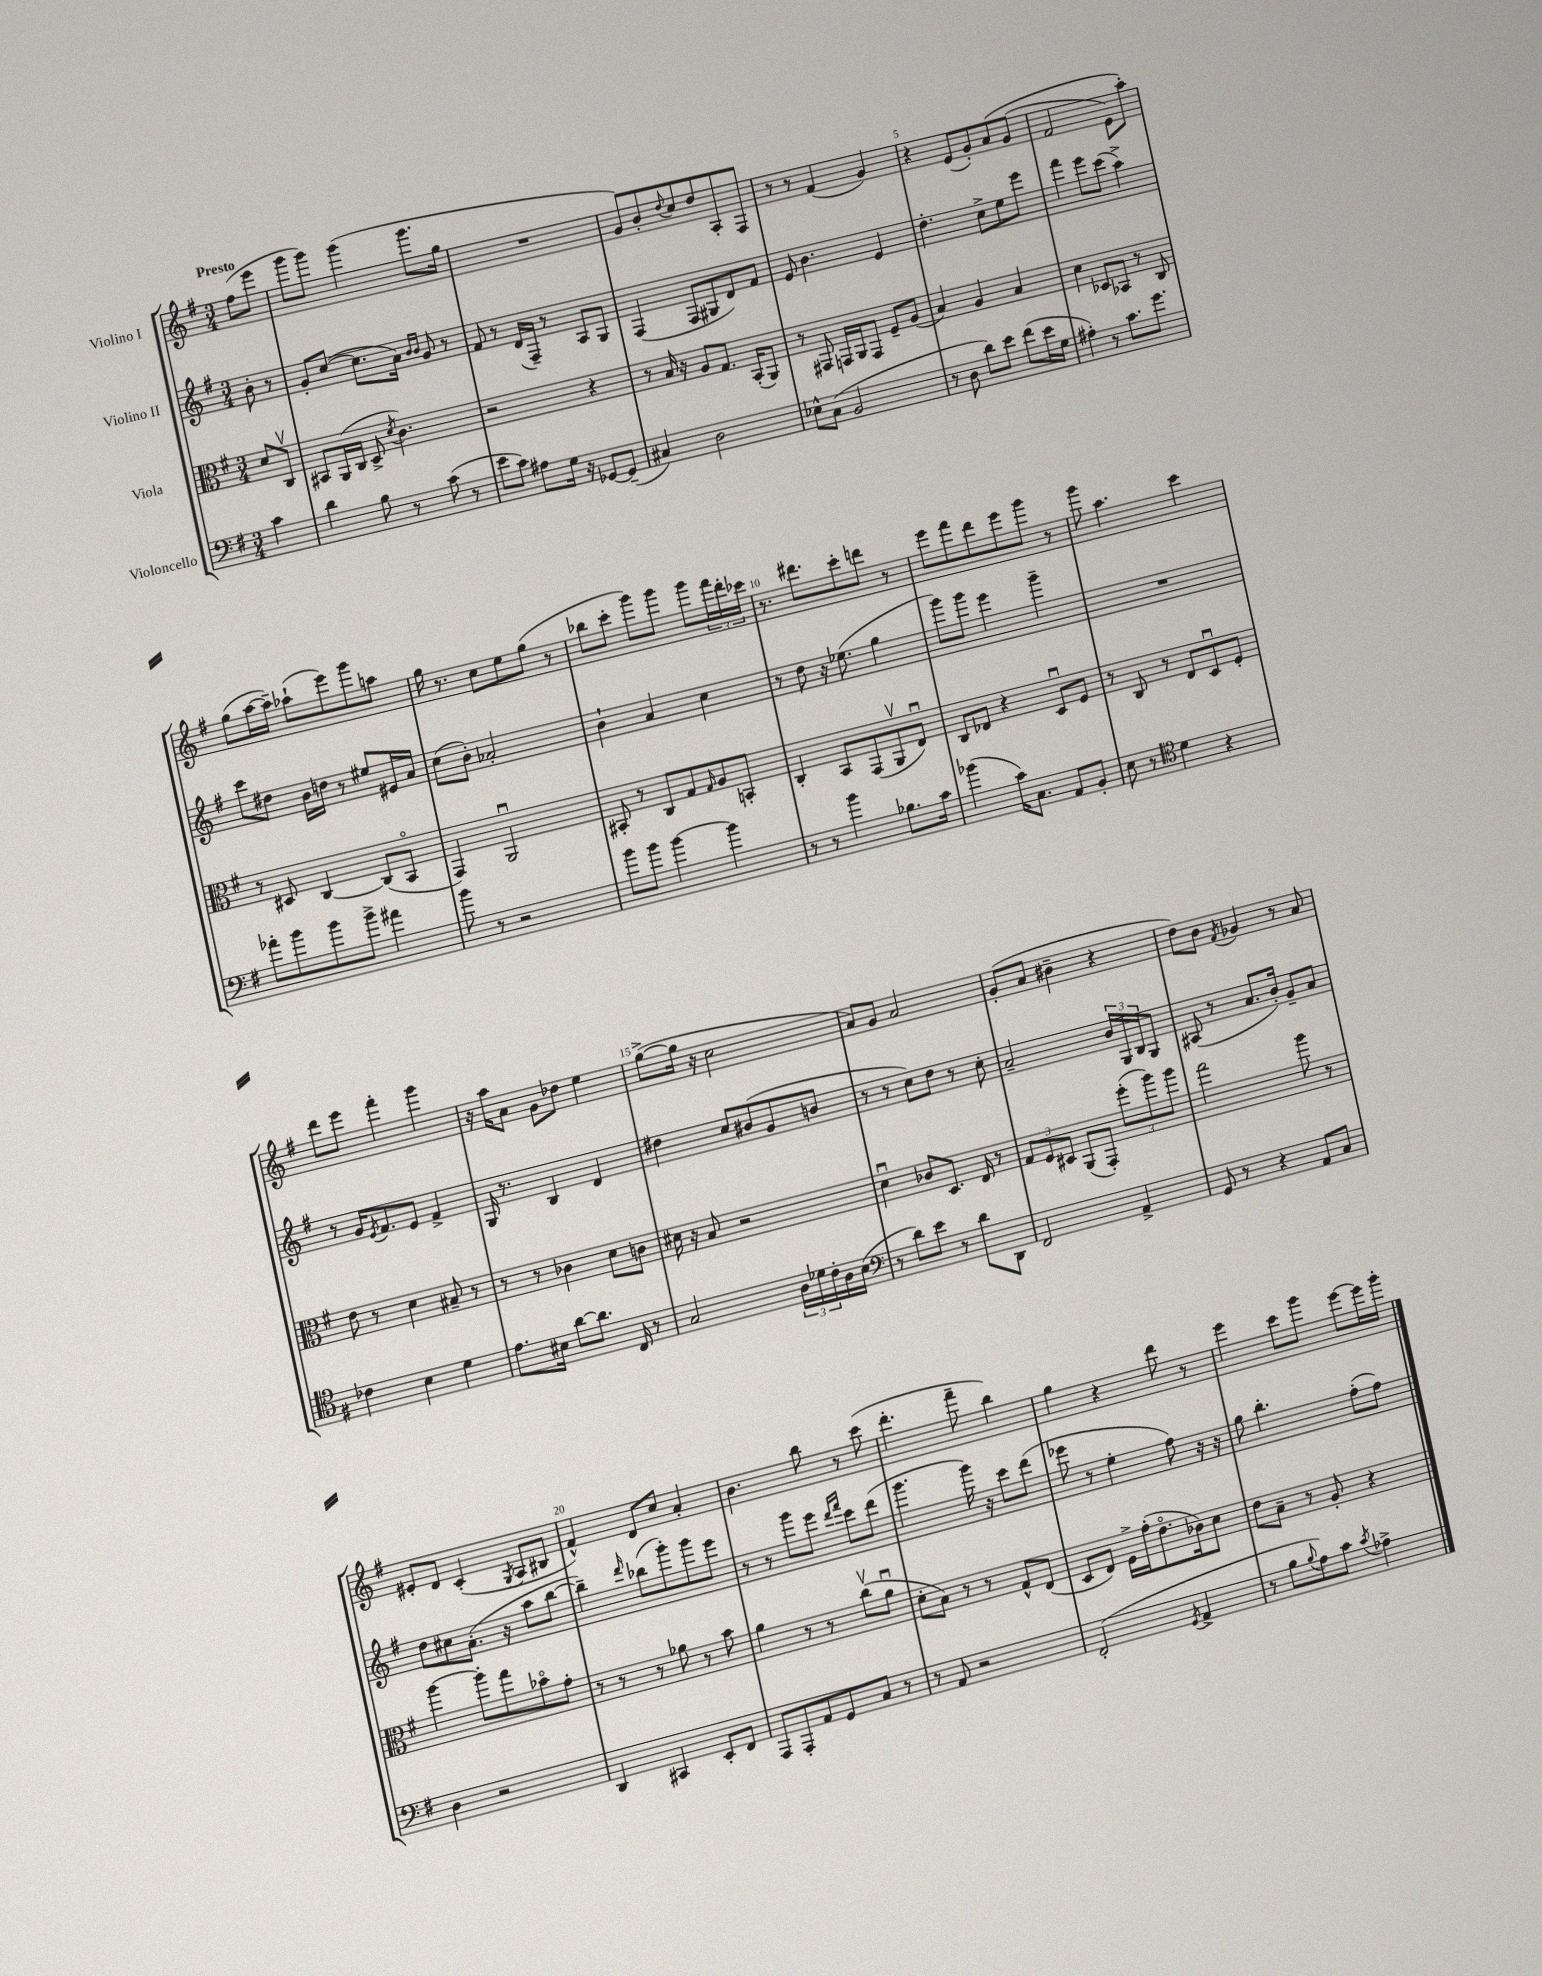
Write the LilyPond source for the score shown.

<<
\new StaffGroup <<
\new Staff = "s0" \with { instrumentName = "Violino I" } {
    \clef treble \key g \major \numericTimeSignature \time 3/4 \partial 4 \tempo "Presto"
    fis''8( e'''8 |
    g'''8 g'''8) g'''4( g'''8. g''16 |
    R2. |
    g'8) b'8-. \appoggiatura { d''8 } c''8 d''8 a8-. fis8 |
    r8 r8 fis'4( g'4) |
    r4 e'8( g'8-.) a'8\( g'8( |
    fis'2 e'8) a''8-.\) |
    g''8( a''16~ a''16--) aes''8-!( e'''8) g'''8 a''8 |
    g''16 r8. c''8 e''8 g''8( r8 |
    bes''8 c'''8-. g'''8) g'''8 g'''8 \tuplet 3/2 { fis'''16 d'''16-. ces'''16 } |
    r8. dis'''8. c'''8-. d'''8 r8 |
    e'''8 fis'''8 d'''8 e'''8 g'''8 r8 |
    g'''8 a''4. c'''4 |
    d'''8 e'''8 fis'''4-. g'''4 |
    r16 a''16 a'8 g'8 des''8 e''4 |
    g''8~->( g''16 r16 c''2 |
    a'8) g'8 a'2 |
    g'8-.( a'8 bis'4-- r4 |
    d''8) b'8 \acciaccatura { fis'8 } ges'4 r8 a'8 |
    eis'8-. d'8 c'4-.( \acciaccatura { g8 } a8 bis8 |
    fis'4-^) d'8 c''8 a'4-. |
    b'4. b''8 r8 c'''8( |
    d'''4.-. fis'''8-- b''4) |
    g''4 r4 d'''8 r8 |
    e'''4 c'''8 g'''8 e'''8~ e'''16 g'''16-. \bar "|." |
}
\new Staff = "s1" \with { instrumentName = "Violino II" } {
    \clef treble \key g \major \numericTimeSignature \time 3/4 \partial 4
    b'8-. r8 |
    g'8-. c''8~( c''8. a'16) \grace { b'16 b'16 } g'8 r8 |
    fis'8 r8 d'16( fis16--) r8 a8 g8 |
    fis4( fis8 gis8 d'8) fis'8 |
    e'8 b'4. e'4 |
    d''4.-. c''8-> e''8 e'''8 |
    fis'''4 e'''8 c'''8( a''4->) |
    c'''8 dis''8 b'16 d''16 r8 eis''8 eis'16 a'16 |
    c''8( b'8-.) aes'2-. |
    b'4-! a'4 c''4 |
    r8 d''8 r16 ees''8.( g''4 |
    g'''8) g'''8 e'''4 g'''4-- |
    R2. |
    r8 g'16 \acciaccatura { e'8 } fis'8. e'8 fis'4-> |
    g16 r8. b4 d'4 |
    dis''4 c''8 bis'8( g'8 b'8 |
    r8 r8 c''8) d''8 r8 c''8-. |
    a'2-- \tuplet 3/2 { b'16 g16 b16 } g8 |
    ais8( r8 a'8. b'16-.) g'8-- a'8 |
    d''8 cis''8 a'8.-.( r16 a''8 b''8~ |
    b''4--) \grace { d'''16 } bes''8( g'''8-.) g'''8 e'''8 |
    r8 r8 g'''8 e'''8 \grace { d'''16 fis'''16 } c'''8 d'''8( |
    g'''4. g'''16) r16 c'''8 d'''8( |
    ees'''8 r8 e''4-. fis''8) r16 r16 |
    g''8 b''4.-. fis''8-.( fis''8) \bar "|." |
}
\new Staff = "s2" \with { instrumentName = "Viola" } {
    \clef alto \key g \major \numericTimeSignature \time 3/4 \partial 4
    d'8 c8\upbow |
    bis,8 a,16( c16 d8-> \acciaccatura { d'8 } c'4.) |
    r2 r4 |
    r8 b16 r16 a8 g8. b,16-.( a,8) |
    r8 gis,8 g,16 a,16 g,8 fis8-- a8( |
    b4) a4 b4 |
    d'4 des8 bes,8 r8 c8 |
    r8 dis8 c4~ c8( b,8\flageolet |
    g,4) a,2\downbow |
    bis,8-. r8 c8 g8 \grace { g16 } a8 b,8-. |
    c4-. b,8 g,8( a,8\upbow e8\downbow) |
    c8 ees8 r4 d8\downbow fis8 |
    r8 c8 r8 e8 d8\downbow fis8-. |
    e'8 r8 d'4 bis8-- r8 |
    r8 r8 ces'4 d'8 c'8 |
    dis'16 r16 b8 r2 |
    d'4\downbow ces'8 d8. e16 r8 |
    \tuplet 3/2 { g8 fis8 dis8 } a,8( g,8-.) \tuplet 3/2 { fis''8-.( a''8) a''8 } |
    g''2 a''8 r8 |
    a''4~ a''8-. g''8 bes'8\flageolet g'8-. |
    r8 r8 r8 aes'8 r8 b'8 |
    a'4 r8 r8 c''8\upbow( a'8\downbow |
    d'8-. b8) r8 r8 g8-^ e8( |
    d8 e8) fis16-> g'16-.( e'8.\flageolet ces'16) d'8 |
    e'8 b8-- r8 a8-. r4 \bar "|." |
}
\new Staff = "s3" \with { instrumentName = "Violoncello" } {
    \clef bass \key g \major \numericTimeSignature \time 3/4 \partial 4
    c'4 |
    d'4 b8 r8 c'8( r8 |
    e'8 c'8) ais8 g16 r16 ges,8~ ges,8--( |
    cis4) d2 |
    ees8-^ c8( b,2 |
    r8 d8 d'8) e'8 fis'8( e'16 g16 |
    ais4-.) r8 c'8. g'8. |
    aes'8-. b'8 b'8 b'8-> ais'4 |
    b'8 r8 r2 |
    b'8 b'8 b'4~ b'4 |
    r8 r8 b'4 bes8. c'16 |
    bes'4( c'16) c8. a,8 b,8-. |
    e8 r8 \clef tenor d'4 r4 |
    ces'4 b4 d'4 |
    e'8. bis16 a'8~ a'8. c16 r8 |
    g2 \tuplet 3/2 { a16 des'16 c'16-. } a16 b16( |
    \clef bass r8 d'8) e'8 r8 d'8 d,8 |
    fis,2 a,4-> |
    g,8 r8 r4 a,8 c8 |
    d4 r2 |
    d,4 cis,4 e,8-. fis,8 |
    a,,8 a,,8-. a,8 g,8 c8 r8 |
    r8 a,8 r2 |
    fis,2-.( \acciaccatura { g,8 } a,4-> |
    r8 b8 \appoggiatura { b8 } a8) c'8 \acciaccatura { c'8 } aes4-> \bar "|." |
}
>>
>>
\layout { \context { \Score \override BarNumber.break-visibility = ##(#f #t #t) barNumberVisibility = #(every-nth-bar-number-visible 5) } }
